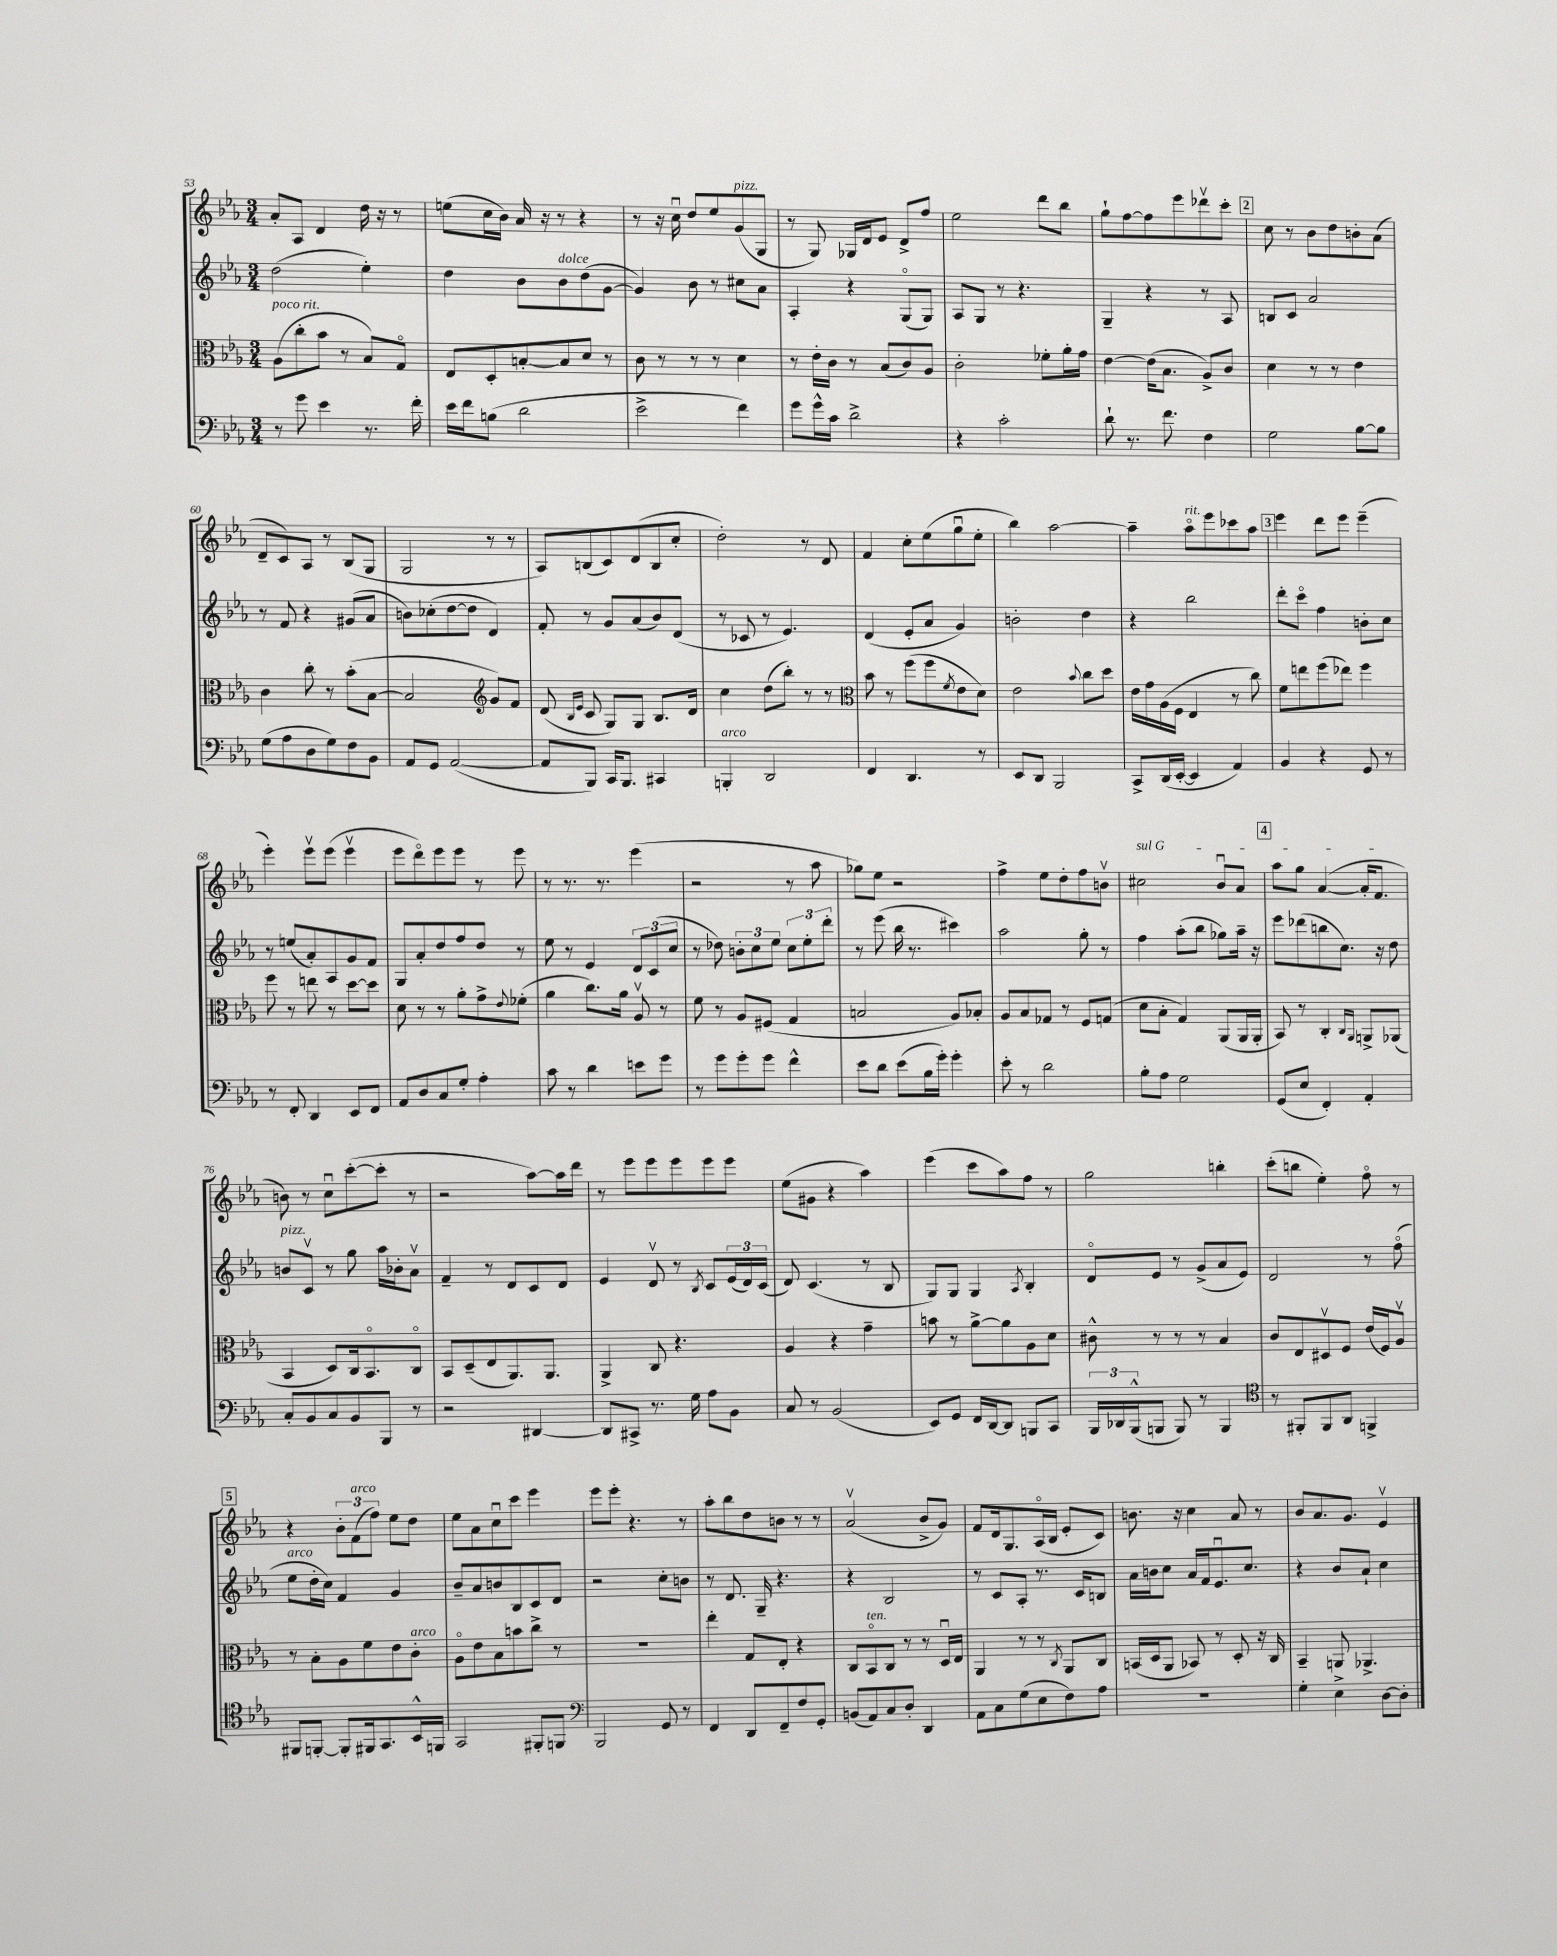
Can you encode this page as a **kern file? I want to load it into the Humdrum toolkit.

**kern	**kern	**kern	**kern
*part4	*part3	*part2	*part1
*staff4	*staff3	*staff2	*staff1
*clefF4	*clefC3	*clefG2	*clefG2
*k[b-e-a-]	*k[b-e-a-]	*k[b-e-a-]	*k[b-e-a-]
*M3/4	*M3/4	*M3/4	*M3/4
=53	=53	=53	=53
!	!LO:TX:a:i:t=poco rit.	!	!
8r	(8A-\L	(2dd\	8a-'/L
8g\	8cc'\	.	8A-/J
4e-\	8b-\J	.	4d/
.	8r	.	.
8.r	8B-/L)	4ee-'\)	16dd\
.	.	.	16r
.	8G/J	.	8r
16f'\	.	.	.
=54	=54	=54	=54
16e-\LL	8E-/L	4dd\	(8een\L
16f\J	.	.	.
(8Bn\J	8D'/	.	16cc\L
.	.	.	16b-\JJ)
2d\	[8Bn'/	8b-\L	16a-/
.	.	.	16r
!	!	!LO:TX:a:i:t=dolce	!
.	8B/]	8b-\	8r
.	8d/J	(8dd\	4r
.	8r	[8g\J	.
=55	=55	=55	=55
2e-^\	8c\	4g/])	8r
.	8r	.	16r
.	.	.	16ccu\
.	8r	8b-\	8dd/L
.	8r	8r	8ee-/
!	!	!	!LO:TX:a:i:t=pizz.
4f\)	4d\	8cc#X\L	(8g/
.	.	8a-\J	8G/J
=56	=56	=56	=56
8g\L	8r	4A-'/	8r
16g^^\L	16e-'\LL	.	8G/)
16c\JJ	16c\JJ	.	.
2d^\	8r	4r	16G-X/LL
.	.	.	16d/J
.	(8B-/L	.	8e-/J
.	8c/)	(8G/L	8d^/L
.	8A-/J	8G/J)	8ff/J
=57	=57	=57	=57
4r	2c'\	8A-/L	2ee-\
.	.	8G/J	.
2c'\	.	8r	.
.	.	4.r	.
.	8f-X'\L	.	8ddd\L
.	16a-'\L	.	8bb-\J
.	16g\JJ	.	.
=58	=58	=58	=58
8d`\	[4e-\	4G~/	8gg`\L
8.r	.	.	[8ff\
.	(16e-\KL]	4r	8ff\]
8.f\	8.B-\J	.	.
.	.	.	8eee-\
4F\	8A-^/L)	8r	8ddd-Xv\
.	8c/J	8A-/	8ccc'\J
!!LO:REH:place=s1:t=2
=59	=59	=59	=59
2G\	4d\	8Bn/L	8cc\
.	.	8c/J	8r
.	8r	2a-/	8b-\L
.	8r	.	8dd\
[8B-\L	4e-\	.	8bn'\
8B-\J]	.	.	(8a-\J
!!LO:LB:g=z
=60	=60	=60	=60
(8G\L	4c\	8r	8d~/L
8A-\	.	8f/	8c/)
8D\	8cc'\	4r	8A-/J
8G\)	8r	.	8r
8F\	(8b-'\L	(8g#X/L	(8B-/L
8BB-\J	[8B-\J	8a-/J	8G/J
=61	=61	=61	=61
8AA-/L	2B-/]	8bn\L)	2G/
8GG/J	.	(8cc-X'\	.
([2AA-/	.	[8dd\	.
.	.	8dd\J]	.
*	*clefG2	*	*
.	8g/L)	4d/)	8r
.	8f/J	.	8r
=62	=62	=62	=62
8AA-/L]	(8d/	8f'/	8A-/L)
.	16qqB-/LL	.	.
.	16qqe-/JJ	.	.
8BBB-/J)	8c/	8r	(8Bn/
16CC/KL	8G/L)	8g/L	8c/)
8.BBB-/J	.	.	.
.	8G/J	(8a-/	(8d/
4CC#X/	8.B-/L	8b-/)	8B/
.	.	(8d/J	8cc'/J
.	16d/Jk	.	.
=63	=63	=63	=63
!LO:TX:a:i:t=arco	!	!	!
4BBBn'/	4cc\	8r	2dd'\)
.	.	8c-X/	.
2DD/	(8dd\L	8r	.
.	8bb-'\J)	4.e-/)	.
.	8r	.	8r
.	8r	.	8d/
=64	=64	=64	=64
*	*clefC3	*	*
4FF/	8b-\	(4d/	4f/
.	8r	.	.
4.DD/	(8ff\L	8e-'/L	8cc'\L
.	8ff\	8a-/J	(8ee-\
.	8qf/	.	.
.	8e-\	4g/)	8ggu\
8r	8d\J)	.	8ee-'\J
=65	=65	=65	=65
8EE-/L	2e-\	2bn'\	4bb-\)
8DD/J	.	.	.
2BBB-/	.	.	[2aa-\
.	8qqb-/	.	.
.	8cc\L	4dd\	.
.	8dd\J	.	.
=66	=66	=66	=66
8CC^/L	16e-\LL	4r	4aa-~\]
.	16g\	.	.
(16DD/L	(16A-\	.	.
[16EE-'/JJ	16F\JJ	.	.
!	!	!	!LO:TX:a:i:t=rit.
4EE-/]	4E-/	2bb-\	8aa-\L
.	.	.	8eee-\
4AA-/)	8r	.	8ccc-X\
.	8cc\)	.	8aa-\J
!!LO:REH:place=s1:t=3
=67	=67	=67	=67
4BB-/	8f\L	8ddd'\L	4eee-\
.	8een\	8ccc\J	.
4r	(8ff\	4ff\	8ddd\L
.	8ee-X\J)	.	8eee-\J
8GG/	4ff\	8bn'\L	(4eee-~\
8r	.	8cc\J	.
!!LO:LB:g=z
=68	=68	=68	=68
8r	8ff\	8r	4eee-'\)
8FF'/	8r	(8een/L	.
4DD/	8een\	8a-'/)	8eee-v\L
.	8r	8A-/	(8eee-\J
8EE-/L	[8dd\L	8g/	4eee-v\
8FF/J	8dd\J]	8f/J	.
=69	=69	=69	=69
8AA-/L	8d\	8G/L	8eee-\L
8D/	8r	8a-'/	8ddd\)
8C/	8r	8dd/	8eee-\
8G'/J	8a-'\L	8ff/	8eee-\J
4A-'\	8g^\	8dd/J	8r
.	8qqe-/	.	.
.	(8f-X'\J	8r	8eee-\
=70	=70	=70	=70
8c\	4a-\	8ee-\	8r
8r	.	8r	8.r
4d\	8.cc\L)	4e-/	.
.	.	.	8.r
.	16a-\Jk	.	.
8en\L	8A-v/	12d/L	(4eee-\
.	.	(12c/	.
8g\J	8r	.	.
.	.	12cc/J	.
=71	=71	=71	=71
8r	8f\	8r	2r
8g\L	8r	8dd-X\)	.
8g'\	8A-/L	12bn'\L	.
.	.	12cc\	.
8g\J	(8F#X/J	.	.
.	.	12ee-\J	.
4f^^\	4G/	12cc\L	8r
.	.	12ee-'\	.
.	.	.	8aa-\
.	.	12ddd'\J	.
=72	=72	=72	=72
8e-\L	2Bn/	8r	8gg-X\L)
8d\J	.	(8eee-\	8ee-\J
(8e-\L	.	16bb-\	2r
.	.	8.r	.
16B-\L	.	.	.
16g'\JJ)	.	.	.
4g'\	8A-/L)	4ccc#X\)	.
.	8B-X'/J	.	.
=73	=73	=73	=73
8e-'\	8A-/L	2aa-\	4ff^\
8r	8B-/	.	.
2d\	8G-X/J	.	8ee-\L
.	8r	.	8dd'\
.	8F/L	8gg'\	8ff\
.	(8Gn/J	8r	8bnv\J
=74	=74	=74	=74
!	!	!	!LO:TX:a:i:t=sul G
8B-'\L	8d\L	4ff\	2cc#X\
8A-\J	8B-'\J	.	.
2G\	4G/)	(8aa-'\L	.
.	.	8bb-\J	.
.	(8AA-/L	8gg-X\L)	8b-u/L
.	16AA-/L	16aa-~\Jk	8a-/J
.	16AA-'/JJ	16r	.
!!LO:REH:place=s1:t=4
=75	=75	=75	=75
(8GG/L	8BB-/)	8eee-\L	8aa-\L
8E-/J	8r	(8ddd-X\	8gg\J
4FF'/)	4C'/	8bbn\	([4a-/
.	.	8.cc\J)	.
.	16qqC/LL	.	.
.	16qqAA-/JJ	.	.
4AA-'/	8AAn^/L	.	16a-'/KL]
.	.	16r	8.f/J
.	(8AA-X/J	8dd\	.
!!LO:LB:g=z
=76	=76	=76	=76
!	!	!LO:TX:a:i:t=pizz.	!
8C'/L	4BB-/	8bn/L	8bn\)
8BB-/	.	8cv/J	8r
8C/	8D/L)	8r	8ccu\L
8BB-/	16C/k	8gg\	([8ccc'\
.	8.BB-/	.	.
8BBB-/J	.	16aa-\LL	8ccc'\J]
.	.	16b-X'\J	.
8r	8C/J	8a-v\J	8r
=77	=77	=77	=77
2r	8BB-/L	4f~/	2r
.	(8D~/	.	.
.	8E-/	8r	.
.	8.AA-/)	8d/L	.
[4DD#X/	.	8c/	[8aa-\L)
.	8.AA-/J	.	.
.	.	8d/J	16aa-\L]
.	.	.	16ddd\JJ
=78	=78	=78	=78
8DD#/L]	4AA-^/	4e-/	8r
8CC#X^/J	.	.	8eee-\L
8.r	8C/	8dv/	8eee-\
.	4.r	8r	8eee-\
16G\	.	.	.
.	.	8qB-/	.
8A-\L	.	8c/L	8eee-\
8BB-\J	.	(24e-/L	8eee-\J
.	.	24d/)	.
.	.	(24c/JJ	.
=79	=79	=79	=79
8C/	4A-/	8d/)	(8ee-\L
8r	.	(4.c/	8g#X\J
(2BB-/	4r	.	4r
.	4g~\	8r	4aa-\)
.	.	8B-/	.
=80	=80	=80	=80
8EE-/L)	8bn\	8G/L)	(4eee-\
8GG/J	8r	8G/J	.
16FF/LL	[8a-^\L	4G/	8ccc\L
[16DD/J	.	.	.
8DD/J]	8a-\]	.	8aa-\)
.	.	8qA-/	.
8BBBn/L	8A-\	4B-'/	8ff\J
8CC/J	8d\J	.	8r
=81	=81	=81	=81
24BBB-/LL	8c#X^^\	8d/L	2gg\
24DD-X/	.	.	.
(24BBB-^^/J	.	.	.
8BBBn/J	8r	8e-/J	.
8BBB/)	8r	8r	.
8r	8r	(8g^/L	.
4BBB/	4B-/	8a-/	4bbn'\
.	.	8e-/J)	.
=82	=82	=82	=82
*clefC4	*	*	*
8r	8c/L	2d/	(8ccc'\L
8FF#X'/L	8E-/	.	8bbn\J
8FF#/	8D#Xv/	.	4ee-'\)
8AA-/J	8F/J	.	.
4FFn^/	(16e-/LL	8r	8ff\
.	16F/J)	.	.
.	8A-v/J	(8ff\	8r
!!LO:LB:g=z
!!LO:REH:place=s1:t=5
=83	=83	=83	=83
!	!	!LO:TX:a:i:t=arco	!
8FF#X/L	8r	8ee-\L	4r
[8FFn'/J	8B-'\L	16dd'\L	.
.	.	16cc\JJ)	.
8FF'/L]	8A-\	4f/	12b-'\L
!	!	!	!LO:TX:a:i:t=arco
.	.	.	(12f\
16FF#X/k	8f\	.	.
.	.	.	12ff\J)
8.GG/	.	.	.
.	8e-\	4g/	8ee-\L
!	!LO:TX:a:i:t=arco	!	!
16BB-^^/L	8c'\J	.	8dd\J
16FFn/JJ	.	.	.
=84	=84	=84	=84
2GG/	8A-\L	8b-~/L	8ee-\L
.	8e-\	8a-/	8a-\
.	8B-\	8bn/	8ccu\
.	8bn\	8B-/	8ccc\J
8FF#X'/L	8cc^\J	8c/	4eee-\
8FFn/J	8r	8d/J	.
=85	=85	=85	=85
*clefF4	*	*	*
2BBB-/	2.r	2r	8eee-\L
.	.	.	8eee-'\J
.	.	.	4.r
8GG/	.	8cc'\L	.
8r	.	8bn\J	8r
=86	=86	=86	=86
4FF/	4ee-'\	8r	8aa-'\L
.	.	8.d/	8bb-\
8DD/L	8G/L	.	8dd\
.	.	16G~/	.
8FF~/	8E-'/J	4.r	8bn\J
8F/	4r	.	8r
8GG'/J	.	.	8r
=87	=87	=87	=87
(8BBn/L	8C/L	4r	(2a-v/
!	!LO:TX:a:i:t=ten.	!	!
8AA-/)	8BB-/	.	.
8C/	8C/J	2B-/	.
8D'/J	8r	.	.
4DD/	8r	.	8b-^/L
.	16Du/LL	.	8g/J)
.	16E-/JJ	.	.
=88	=88	=88	=88
8AA-\L	4AA-/	8r	8f/L
8C\	.	8c/L	16d/k
.	.	.	8.G/
(8G\	8r	8A-'/J	.
8E-\	8r	8.r	(16A-/L
.	.	.	16B-/JJ
.	8qC/	.	.
8F\)	8AA-/L	.	8e-'/L
.	.	16c/KL	.
8A-\J	8C/J	8Bn/J	8c/J)
=89	=89	=89	=89
2.r	(16BBn/LL	16a-\LL	8.bn\
.	16D/J	16bn\J	.
.	8AA-/J	8cc\J	.
.	.	.	16r
.	8BB-X/)	16a-/LL	4cc\
.	.	16f/J	.
.	8r	8.e-u/	.
.	8D'/	.	8a-/
.	.	8.cc/J	.
.	16r	.	8r
.	16C/	.	.
=90	=90	=90	=90
4G'\	4BB-~/	4r	8b-/L
.	.	.	8.a-/
4E-^\	8AAn/	8b-/L	.
.	.	.	8.g/J
.	4.AA-X^/	8a-`/J	.
[8D\L	.	4cc\	4e-v/
8D'\J]	.	.	.
==	==	==	==
*-	*-	*-	*-
